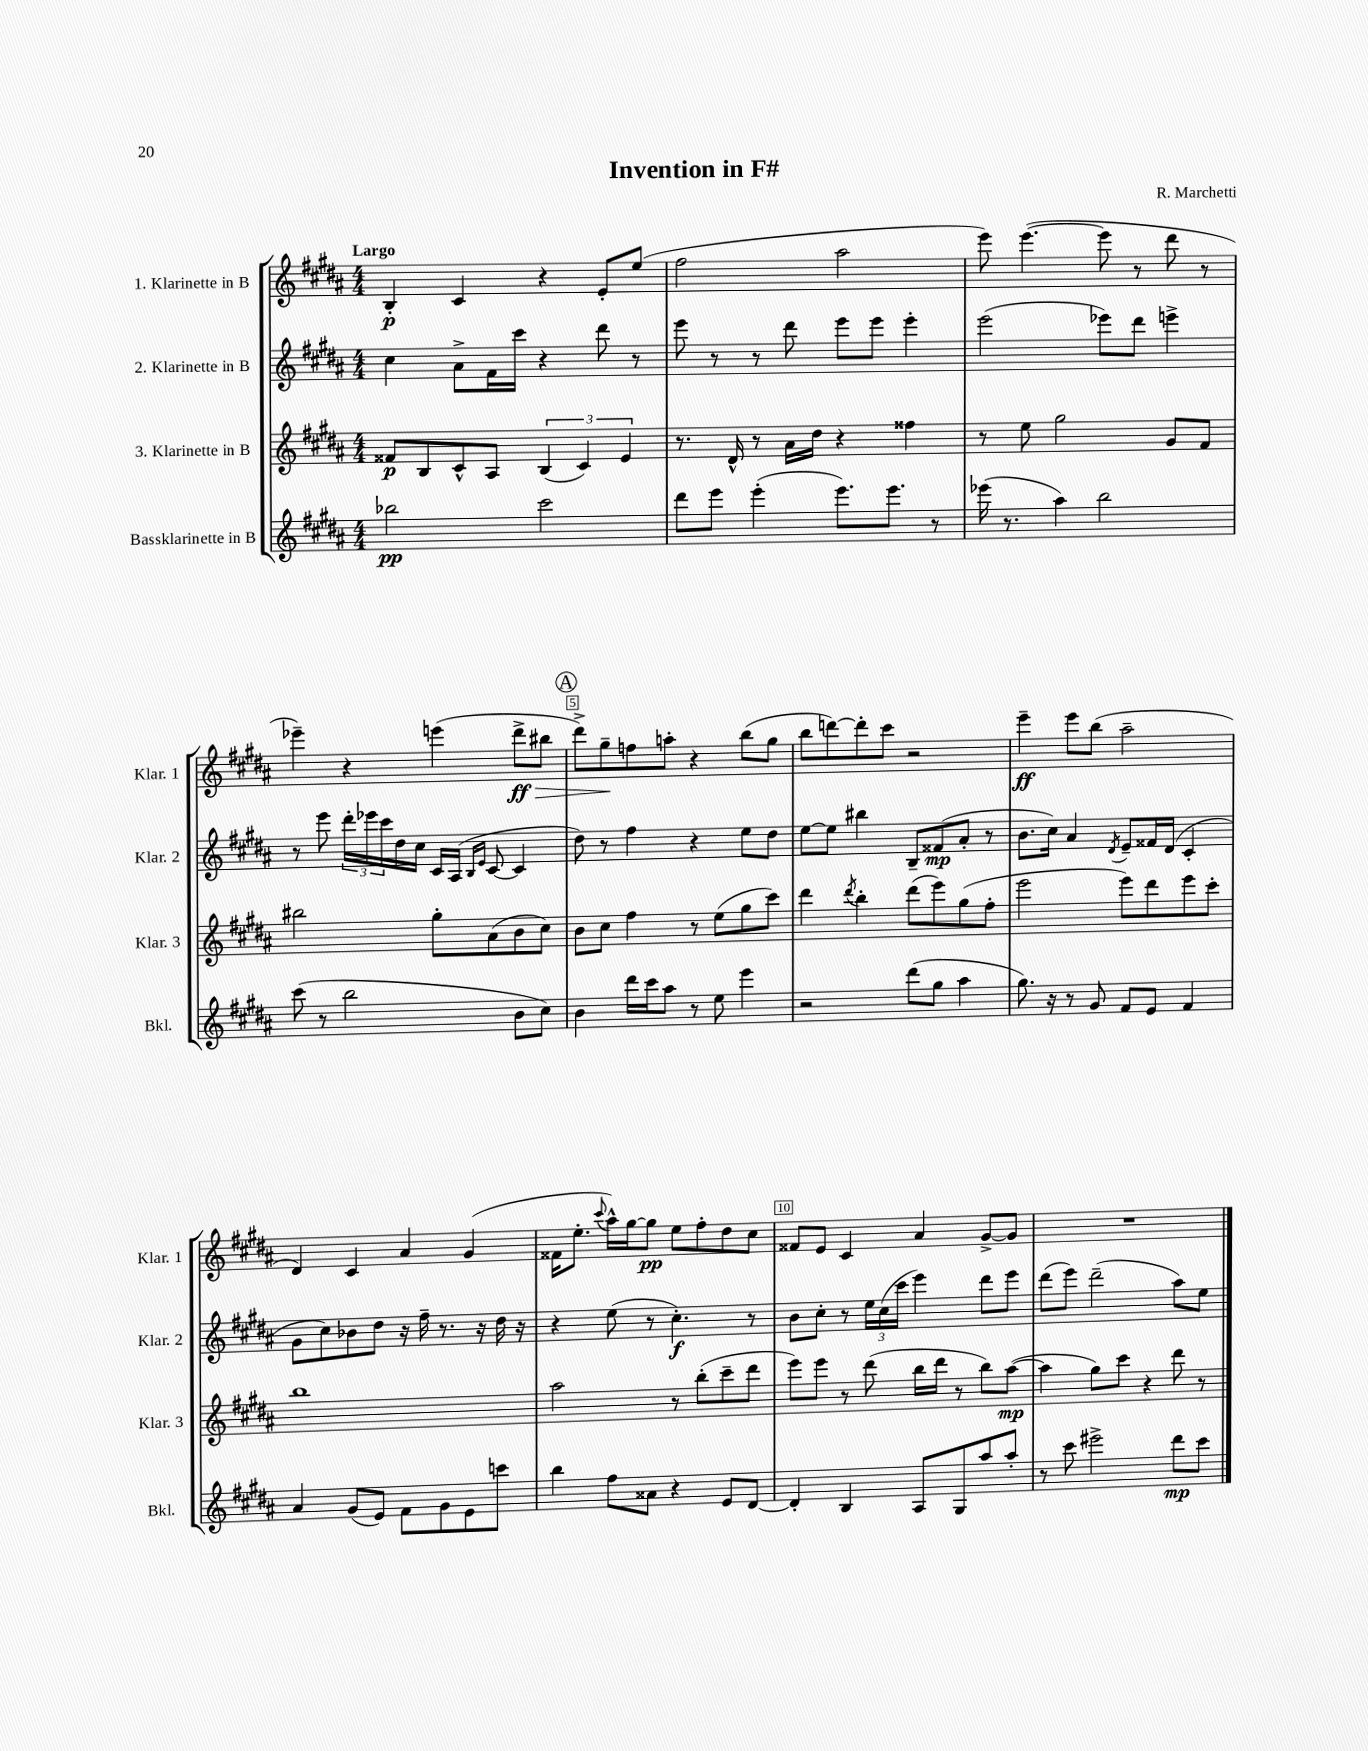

**kern	**dynam	**kern	**dynam	**kern	**dynam	**kern	**dynam
*part4	*part4	*part3	*part3	*part2	*part2	*part1	*part1
*staff4	*staff4	*staff3	*staff3	*staff2	*staff2	*staff1	*staff1
*I"Bassklarinette in B	*	*I"3. Klarinette in B	*	*I"2. Klarinette in B	*	*I"1. Klarinette in B	*
*I'Bkl.	*	*I'Klar. 3	*	*I'Klar. 2	*	*I'Klar. 1	*
*clefG2	*	*clefG2	*	*clefG2	*	*clefG2	*
*k[f#c#g#d#a#]	*	*k[f#c#g#d#a#]	*	*k[f#c#g#d#a#]	*	*k[f#c#g#d#a#]	*
*M4/4	*	*M4/4	*	*M4/4	*	*M4/4	*
=1	=1	=1	=1	=1	=1	=1	=1
!	!	!	!	!	!	!LO:TX:a:B:t=Largo	!
2bb-X\	pp	8f##X/L	p	4cc#\	.	4B'/	p
.	.	8B/	.	.	.	.	.
.	.	8c#^^/	.	8a#^\L	.	4c#/	.
.	.	8A#/J	.	16f#\L	.	.	.
.	.	.	.	16ccc#\JJ	.	.	.
2ccc#\	.	(6B/	.	4r	.	4r	.
.	.	6c#/)	.	.	.	.	.
.	.	.	.	8ddd#\	.	8e'/L	.
.	.	6e/	.	.	.	.	.
.	.	.	.	8r	.	(8ee/J	.
=2	=2	=2	=2	=2	=2	=2	=2
8ddd#\L	.	8.r	.	8eee\	.	2ff#\	.
8eee\J	.	.	.	8r	.	.	.
.	.	16d#^^/	.	.	.	.	.
(4eee'\	.	8r	.	8r	.	.	.
.	.	16a#\LL	.	8ddd#\	.	.	.
.	.	16dd#\JJ	.	.	.	.	.
8.eee\L)	.	4r	.	8eee\L	.	2aa#\	.
.	.	.	.	8eee\J	.	.	.
8.eee\J	.	.	.	.	.	.	.
.	.	4ff##X\	.	4eee'\	.	.	.
8r	.	.	.	.	.	.	.
=3	=3	=3	=3	=3	=3	=3	=3
(16eee-X\	.	8r	.	(2eee\	.	8eee\)	.
8.r	.	.	.	.	.	.	.
.	.	8ee\	.	.	.	([4.eee\	.
4aa#\)	.	2gg#\	.	.	.	.	.
2bb\	.	.	.	8eee-X\L)	.	8eee\]	.
.	.	.	.	8ddd#\J	.	8r	.
.	.	8g#/L	.	4eeen^\	.	8ddd#\	.
.	.	8f#/J	.	.	.	8r	.
!!LO:LB:g=z
=4	=4	=4	=4	=4	=4	=4	=4
(8ccc#\	.	2bb#X\	.	8r	.	4eee-X~\)	.
8r	.	.	.	8eee\	.	.	.
2bb\	.	.	.	24ddd#'\LL	.	4r	.
.	.	.	.	24eee-X\	.	.	.
.	.	.	.	24ccc#\	.	.	.
.	.	.	.	16dd#\	.	.	.
.	.	.	.	16cc#\JJ	.	.	.
.	.	8gg#'\L	.	16c#/LL	.	(4eeen\	.
.	.	.	.	(16A#/JJ	.	.	.
.	.	.	.	16qqB/LL	.	.	.
.	.	.	.	16qqe/JJ	.	.	.
.	.	(8a#\	.	[8c#/	.	.	.
!	!	!	!	!	!	!	!LO:HP:b
8b\L	.	8b\	.	4c#/]	.	8ddd#^\L	> ff
8cc#\J)	.	8cc#\J)	.	.	.	8bb#X\J	.
!!LO:REH:place=s1:t=A
=5	=5	=5	=5	=5	=5	=5	=5
4b\	.	8b\L	.	8dd#\)	.	8ddd#^\L)	.
.	.	8cc#\J	.	8r	.	8gg#~\	.
16ddd#\LL	.	4ff#\	.	4ff#\	.	8ffn\	]
16ccc#\J	.	.	.	.	.	.	.
8aa#\J	.	.	.	.	.	8aan'\J	.
8r	.	8r	.	4r	.	4r	.
8ee\	.	(8ee\L	.	.	.	.	.
4eee\	.	8gg#\	.	8ee\L	.	(8bb\L	.
.	.	8ccc#\J)	.	8dd#\J	.	8gg#\J	.
=6	=6	=6	=6	=6	=6	=6	=6
2r	.	4ddd#\	.	[8ee\L	.	8bb\L	.
.	.	.	.	8ee\J]	.	[8dddn\)	.
.	.	8qddd#/	.	.	.	.	.
.	.	4bb'\	.	4bb#X\	.	8ddd'\]	.
.	.	.	.	.	.	8ccc#\J	.
(8ddd#\L	.	(8ddd#\L	.	8B~/L	.	2r	.
8gg#\J	.	8eee\)	.	(8f##X/	mp	.	.
4aa#\	.	(8gg#\	.	8a#'/J	.	.	.
.	.	8ff#'\J	.	8r	.	.	.
=7	=7	=7	=7	=7	=7	=7	=7
8.gg#\)	.	2eee\	.	8.b\L	.	4eee~\	ff
16r	.	.	.	16cc#\Jk)	.	.	.
8r	.	.	.	4a#/	.	8eee\L	.
8g#/	.	.	.	.	.	(8bb\J	.
.	.	.	.	8qd#/	.	.	.
8f#/L	.	8eee\L)	.	8e~/L	.	2aa#~\	.
8e/J	.	8ddd#\	.	16f##X/L	.	.	.
.	.	.	.	(16d#/JJ	.	.	.
4f#/	.	8eee\	.	4c#'/	.	.	.
.	.	8ccc#'\J	.	.	.	.	.
!!LO:LB:g=z
=8	=8	=8	=8	=8	=8	=8	=8
4a#/	.	1bb	.	8g#\L	.	4d#/)	.
.	.	.	.	8cc#\)	.	.	.
(8g#/L	.	.	.	8b-X\	.	4c#/	.
8e/J)	.	.	.	8dd#\J	.	.	.
8f#\L	.	.	.	16r	.	4a#/	.
.	.	.	.	16ff#~\	.	.	.
8g#\	.	.	.	8.r	.	.	.
8e\	.	.	.	.	.	(4g#/	.
.	.	.	.	16r	.	.	.
8cccn\J	.	.	.	16dd#\	.	.	.
.	.	.	.	16r	.	.	.
=9	=9	=9	=9	=9	=9	=9	=9
4bb\	.	2aa#\	.	4r	.	16f##X\KL	.
.	.	.	.	.	.	8.ee'\J	.
.	.	.	.	.	.	8qqccc#/	.
8ff#\L	.	.	.	(8ee\	.	16aa#^^\LL)	.
.	.	.	.	.	.	[16gg#\J	.
8a##X\J	.	.	.	8r	.	8gg#\J]	pp
4r	.	8r	.	4.cc#'\)	f	8ee\L	.
.	.	(8bb'\L	.	.	.	8ff#'\	.
8e/L	.	8ccc#~\	.	.	.	8dd#\	.
[8d#/J	.	8ddd#\J	.	8r	.	8cc#\J	.
=10	=10	=10	=10	=10	=10	=10	=10
4d#'/]	.	8eee\L)	.	8b\L	.	8f##X/L	.
.	.	8eee\J	.	8cc#'\J	.	8e/J	.
4B/	.	8r	.	8r	.	4c#/	.
.	.	(8ddd#\	.	24ee\LL	.	.	.
.	.	.	.	(24cc#\	.	.	.
.	.	.	.	24ccc#\JJ	.	.	.
8A#/L	.	16bb\LL	.	4eee\)	.	4a#/	.
.	.	16ddd#\JJ	.	.	.	.	.
8G#/	.	8r	.	.	.	.	.
8aa#/	.	8bb\L)	.	8ddd#\L	.	[8g#^/L	.
8aa#'/J	.	([8aa#\J	mp	8eee\J	.	8g#/J]	.
=11	=11	=11	=11	=11	=11	=11	=11
8r	.	4aa#\]	.	(8ddd#\L	.	1r	.
8ccc#\	.	.	.	8eee\J)	.	.	.
2eee#X^\	.	8gg#\L)	.	(2ddd#~\	.	.	.
.	.	8ccc#\J	.	.	.	.	.
.	.	4r	.	.	.	.	.
8ddd#\L	mp	8ddd#\	.	8aa#\L)	.	.	.
8ccc#\J	.	8r	.	8ee\J	.	.	.
==	==	==	==	==	==	==	==
*-	*-	*-	*-	*-	*-	*-	*-
